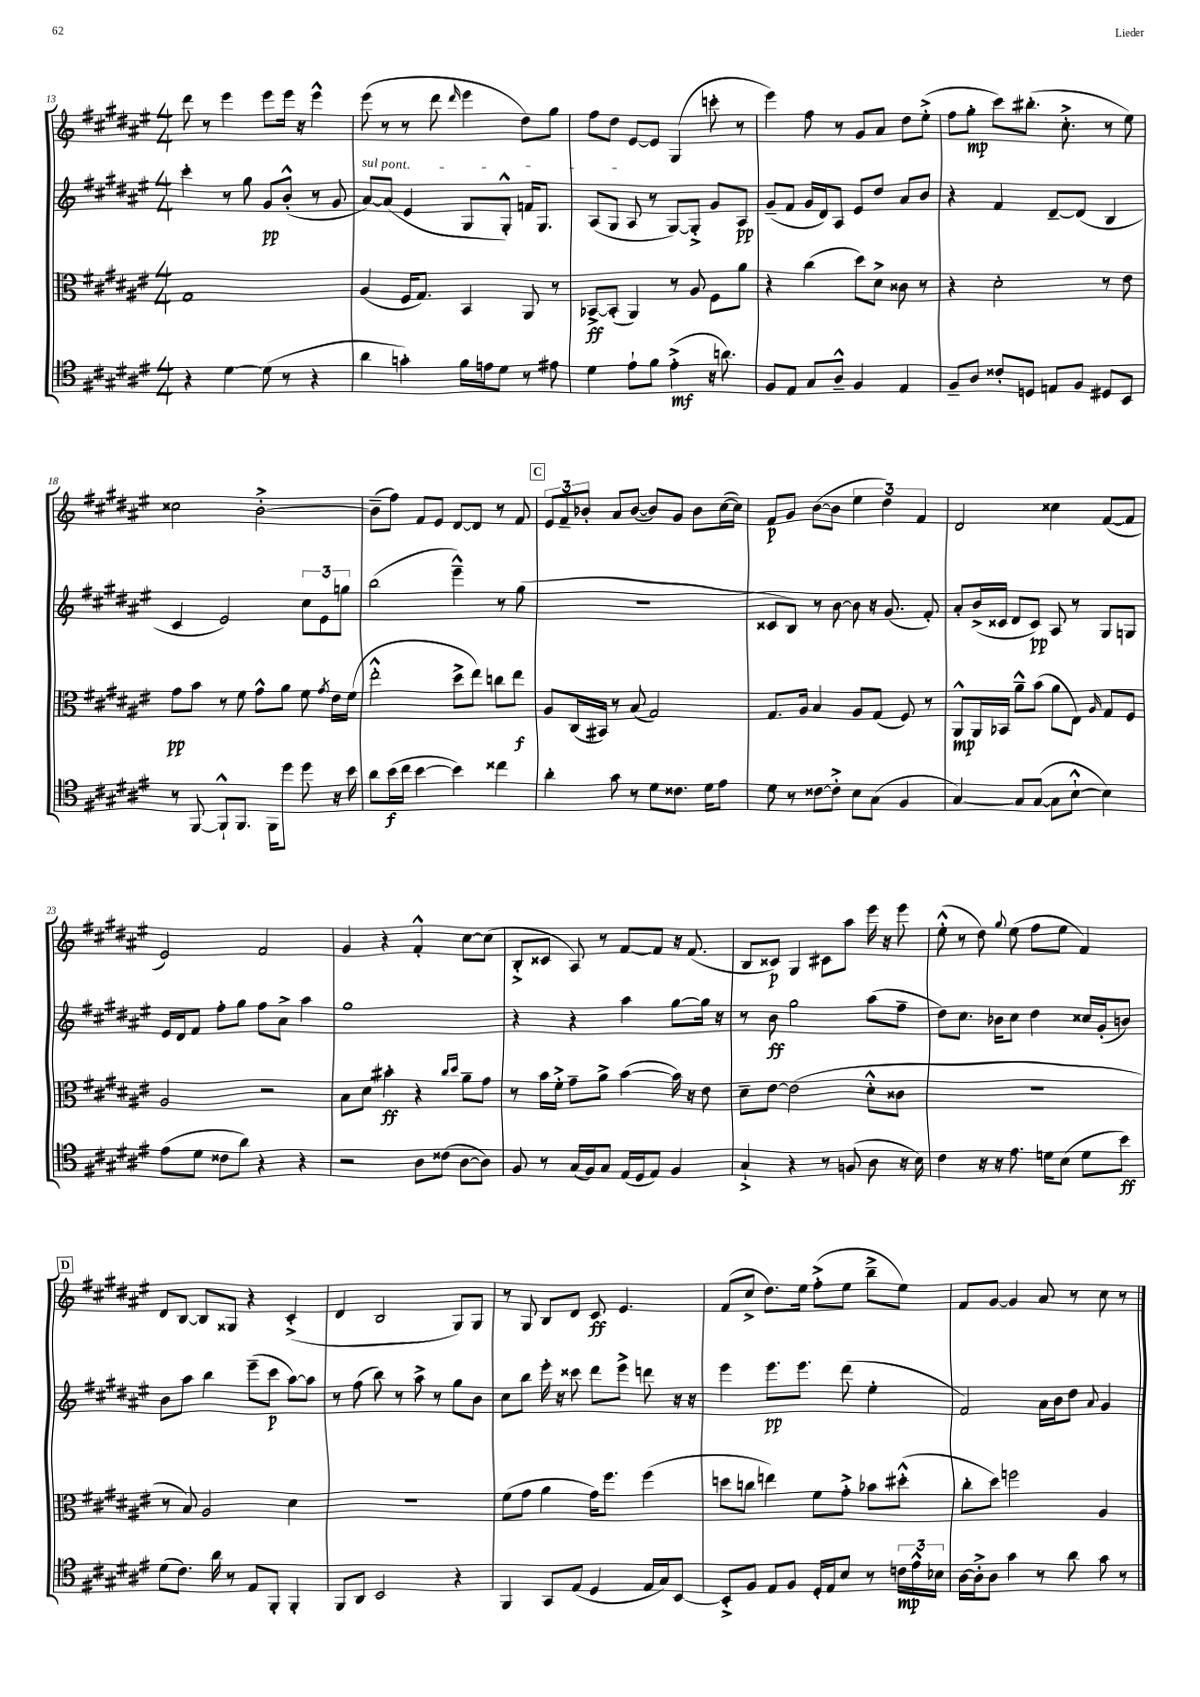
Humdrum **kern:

**kern	**kern	**kern	**kern
*staff4	*staff3	*staff2	*staff1
*clefC4	*clefC3	*clefG2	*clefG2
*k[f#c#g#d#a#e#]	*k[f#c#g#d#a#e#]	*k[f#c#g#d#a#e#]	*k[f#c#g#d#a#e#]
*M4/4	*M4/4	*M4/4	*M4/4
4r	1G#	4ccc#'	8ddd#
.	.	.	8r
[4d#	.	8r	4eee#
.	.	8gg#	.
(8d#]	.	8g#	8eee#
8r	.	(8b'^^	16eee#
.	.	.	16r
4r	.	8r	4eee#^^
.	.	8g#	.
=	=	=	=
4a#	(4A#	[8a#)	(8eee#
.	.	(8a#]	8r
4g')	16F#	4e#	8r
.	8.G#)	.	.
.	.	.	8ddd#
.	.	.	16qqddd#
16f#	4BB	8G#	4eee#
16e	.	.	.
8d#	.	8G#'^^)	.
8r	8AA#	16f	8dd#)
.	.	8.G#	.
8e#	8r	.	8gg#
=	=	=	=
4d#	[8BB-^	(8A#	8ff#
.	(8BB-']	8G#	8dd#
8e#`	4AA#)	8A#	[8e#
8f#	.	8r	8e#]
(4e#'^	8r	[8G#)	(4G#
.	8A#	8G#'^]	.
16r	8F#	8g#	8ccc'
8.a)	.	.	.
.	8a#	8A#	8r
=	=	=	=
8F#	4r	(8g#~	4eee#)
8E#	.	8f#	.
8G#	(4cc#	16g#	8ff#
.	.	16d#)	.
8A#~^^	.	8A#	8r
4F#	8dd#)	8e#	8g#
.	8d#^	8dd#	8a#
4E#	8c##	8a#	8dd#
.	8r	8b	(8ee#'^
=	=	=	=
8F#~	4r	4r	8ff#
8A#	.	.	8gg#'
8c##'	2d#'	4f#	8ccc#)
8D	.	.	(8.bb#'
8E	.	[8d#~	.
.	.	.	8.cc#'^
8F#	.	(8d#]	.
8D#	8r	4B	8r
8BB	8e#	.	8ee#)
=	=	=	=
8r	8g#	4c#	2cc##
[8FF#	8b	.	.
8FF#`^^]	8r	2e#)	.
8.FF#	8f#	.	.
.	8g#^^	.	[2b'^
16FF#	.	.	.
8dd#	8a#	.	.
8dd#	8f#	12cc#	.
.	.	12e#	.
.	8qg#	.	.
16r	16e#	.	.
.	.	12gg	.
16b	(16f#	.	.
=	=	=	=
8a#	2ee#'^^	(2bb	(8b~]
(16b	.	.	8ff#)
16cc#	.	.	.
[4b	.	.	8f#
.	.	.	8e#
4b])	8dd#^	4eee#~^^)	[8d#
.	8ee#)	.	8d#]
4cc##	8cc	8r	8r
.	8ee#	(8gg#	8f#
=	=	=	=
4a#'	8A#	1r	12e#
.	.	.	12f#~
.	(16C#	.	.
.	.	.	12b-'
.	16BB#)	.	.
8g#	8r	.	8a#
8r	(8B	.	([8b-
8d#	2G#)	.	8b-])
8.c##	.	.	8g#
.	.	.	8b-
16d#	.	.	.
8e#	.	.	([16cc#
.	.	.	16cc#])
=	=	=	=
8d#	8.G#	8c##	8f#
8r	.	8B)	8g#
.	16A#	.	.
[8c##	4B	8r	([8b
8c##'^]	.	[8b	8b]
8B	8A#	8b]	6ee#
(8G#	(8G#	16r	.
.	.	.	6dd#)
.	.	(8.g#	.
4F#	8F#)	.	.
.	.	.	6f#
.	8r	8f#')	.
=	=	=	=
[4G#)	8AA#^^	8a#'	2d#
.	16AA#	(16b^	.
.	16BB-	16c##	.
8G#]	8a#~^^	8d#	.
([8G#	(8b	8c##)	.
8G#]	8a#	8A#	4cc##
[8B`^^	8E#)	8r	.
.	16qqA#	.	.
4B])	8G#	8G#	([8f#
.	8F#	8G	8f#]
=	=	=	=
(8e#	2A#	16e#	2e#)
.	.	16d#	.
8d#	.	8f#	.
8c##	.	8ff#'	.
8a#)	.	8gg#	.
4r	2r	8ff#	2f#
.	.	8a#^	.
4r	.	4aa#	.
=	=	=	=
2r	8B	1gg#	4g#
.	8d#	.	.
.	4b#'	.	4r
8A#	4r	.	4f#'^^
(8c##	.	.	.
.	16qqcc#	.	.
.	16qqdd#	.	.
[8A#	8a#~	.	[8cc#
8A#])	8g#	.	(8cc#]
=	=	=	=
8F#	8r	4r	8B'^
8r	16b	.	8c##
.	16f#'^	.	.
(16G#	8g#~	4r	8A#)
16F#)	.	.	.
8G#	8a#^	.	8r
(16E#	([4b	4aa#	[8f#
16D#	.	.	.
8E#)	.	.	8f#]
4F#	16b])	[8gg#	16r
.	16r	.	(8.f#
.	8e#	16gg#]	.
.	.	16r	.
=	=	=	=
4G#`^	8d#~	8r	8B
.	[8e#	8b	8c##)
4r	(2e#]	2gg#	4G#
8r	.	.	8c#
(8F	.	.	8aa#
8A#	8d#'^^	(8aa#	16eee#
.	.	.	16r
16r	8c##	8ff#~	8eee#
16B)	.	.	.
=	=	=	=
4c#	1r	8dd#)	(8ee#'^^
.	.	8.cc#	8r
16r	.	.	8dd#)
16r	.	16b-	.
.	.	.	8qqgg#
8.e#	.	8cc#	(8ee#
.	.	4dd#	8ff#
16d	.	.	.
(8B	.	.	8ee#
8d	.	16cc##	4f#)
.	.	(16g#'	.
8b)	.	8b)	.
=	=	=	=
(8d#	8r	8b	8d#
8.c#)	8B)	8aa#	[8B
.	2A#	4bb	8B]
16a#	.	.	.
8r	.	.	8G##
8E#	.	(8eee#~	4r
8FF#'	.	8ccc#	.
4FF#'	4d#	[8aa#)	(4c#'^
.	.	8aa#]	.
=	=	=	=
8FF#	1r	8r	4d#
8AA#	.	(8ff#	.
2BB	.	8bb)	2B
.	.	8r	.
.	.	8aa#^	.
.	.	8r	.
4r	.	8gg#	8G#)
.	.	8b	8G#
=	=	=	=
4FF#	(8f#	8cc#	8r
.	8g#	8bb	8G#
8GG#	4a#	16eee#'	8B
.	.	16r	.
(8E#	.	8ccc##	8d#
4D#	16g#)	8ddd#	8c#
.	8.ff#	.	.
.	.	8eee#^	4.e#
16E#	(4ff#	8ddd	.
16G#)	.	.	.
[8BB	.	16r	.
.	.	16r	.
=	=	=	=
8BB'^]	8dd	4eee#	(8f#
8F#	8cc	.	8cc#^
8E#	4ee)	8.eee#	8.dd#)
8F#	.	.	.
.	.	8.eee#	16ee#
16D#'	8f#	.	(8ff#'^
16E#	.	.	.
8B	8g#'^	(8ddd#	8ee#
8r	8b-	4ee#'	8bb~^
24c	(8dd#'^^	.	8ee#)
24e#^^	.	.	.
24B-	.	.	.
=	=	=	=
[16A#	8cc#'	2f#)	8f#
16A#'^]	.	.	.
8A#	8dd#)	.	[8g#
4g#	2ff	.	4g#]
8r	.	16a#	8a#
.	.	16b	.
8a#	.	8dd#	8r
.	.	8qqa#	.
8g#	4A#	4g#	8cc#
8r	.	.	8r
==	==	==	==
*-	*-	*-	*-
